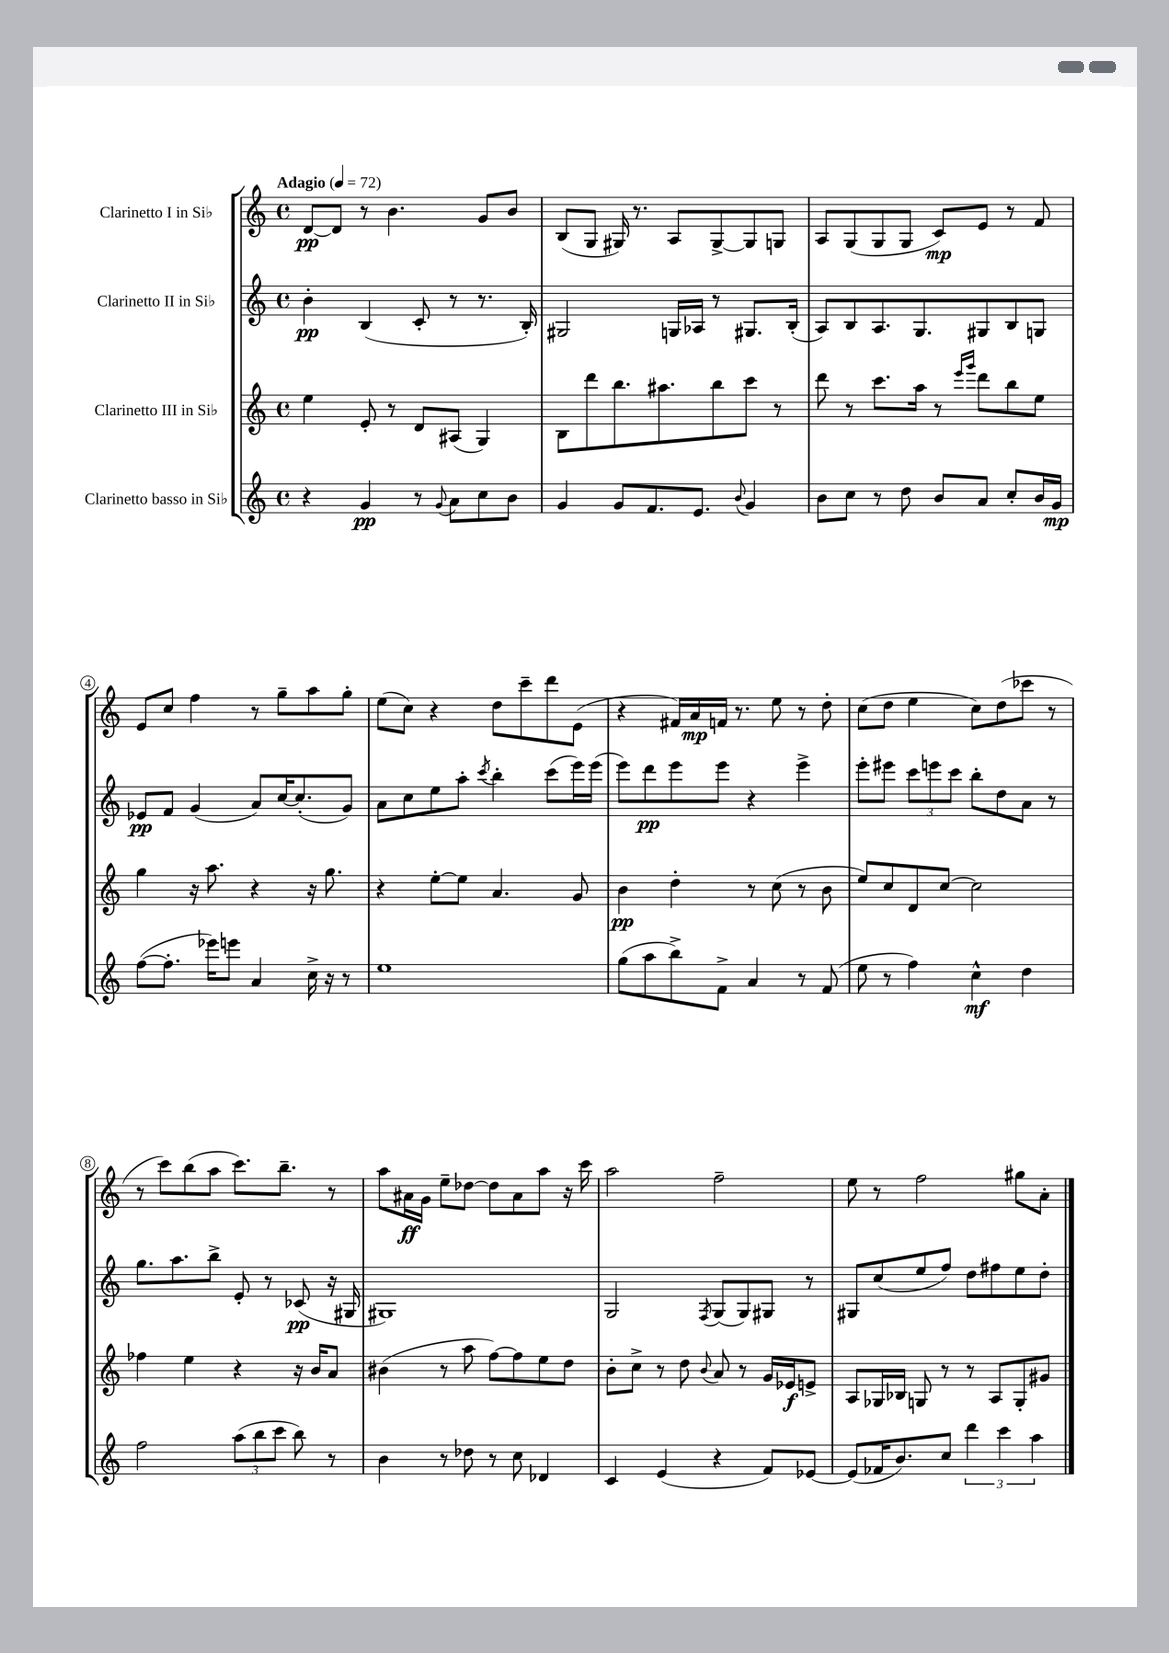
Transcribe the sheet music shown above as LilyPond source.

<<
\new StaffGroup <<
\new Staff = "s0" \with { instrumentName = "Clarinetto I in Sib" } {
    \clef treble \key c \major \defaultTimeSignature \time 4/4 \tempo "Adagio" 4 = 72
    d'8~\pp d'8 r8 b'4. g'8 b'8 |
    b8( g8 gis16) r8. a8 gis8~-> gis8 g8 |
    a8 g8( g8 g8 c'8\mp) e'8 r8 f'8 |
    e'8 c''8 f''4 r8 g''8-- a''8 g''8-. |
    e''8( c''8) r4 d''8 c'''8-- d'''8 e'8( |
    r4 fis'16) a'16\mp f'16 r8. e''8 r8 d''8-. |
    c''8( d''8 e''4 c''8) d''8( ces'''8 r8 |
    r8 c'''8) b''8( a''8 c'''8.) b''8.-- r8 |
    a''8 ais'16\ff g'16 e''8-- des''8~ des''8 ais'8 a''8 r16 c'''16 |
    a''2 f''2-- |
    e''8 r8 f''2 gis''8 a'8-. \bar "|." |
}
\new Staff = "s1" \with { instrumentName = "Clarinetto II in Sib" } {
    \clef treble \key c \major \defaultTimeSignature \time 4/4
    b'4-.\pp b4( c'8-. r8 r8. b16-.) |
    gis2 g16 aes16 r8 gis8. b16-.( |
    a8) b8 a8. g8. gis8 b8 g8 |
    ees'8\pp f'8 g'4( a'8) c''16~ c''8.-.( g'8) |
    a'8 c''8 e''8 a''8-. \acciaccatura { c'''8 } b''4-. c'''8( e'''16) e'''16( |
    e'''8) d'''8\pp e'''8 e'''8 r4 e'''4-> |
    e'''8-. eis'''8 \tuplet 3/2 { c'''8 e'''8 c'''8 } b''8-. d''8 a'8 r8 |
    g''8. a''8. b''8-> e'8-. r8 ces'8\pp( r16 gis16 |
    gis1) |
    g2 \acciaccatura { f8 } g8( g8) gis8 r8 |
    gis8 c''8( e''8 f''8) d''8 fis''8 e''8 d''8-. \bar "|." |
}
\new Staff = "s2" \with { instrumentName = "Clarinetto III in Sib" } {
    \clef treble \key c \major \defaultTimeSignature \time 4/4
    e''4 e'8-. r8 d'8 ais8( g4) |
    b8 d'''8 b''8. ais''8. b''8 c'''8 r8 |
    d'''8 r8 c'''8. a''16 r8 \grace { e'''16 g'''16 } d'''8 b''8 e''8 |
    g''4 r16 a''8. r4 r16 g''8. |
    r4 e''8~-. e''8 a'4. g'8 |
    b'4\pp d''4-. r8 c''8( r8 b'8 |
    e''8) c''8 d'8 c''8~ c''2 |
    fes''4 e''4 r4 r16 b'16 a'8 |
    bis'4( r8 a''8 f''8~) f''8 e''8 d''8 |
    b'8-. c''8-> r8 d''8 \appoggiatura { b'8 } a'8 r8 g'16 ees'16\f e'8-> |
    a8 ges16 bes16 g8 r8 r8 a8 g8-. gis'8 \bar "|." |
}
\new Staff = "s3" \with { instrumentName = "Clarinetto basso in Sib" } {
    \clef treble \key c \major \defaultTimeSignature \time 4/4
    r4 g'4\pp r8 \appoggiatura { g'8 } a'8 c''8 b'8 |
    g'4 g'8 f'8. e'8. \appoggiatura { b'8 } g'4 |
    b'8 c''8 r8 d''8 b'8 a'8 c''8-. b'16 g'16\mp |
    f''8~( f''8.-. ees'''16) e'''8 a'4 c''16-> r16 r8 |
    e''1 |
    g''8( a''8 b''8->) f'8-> a'4 r8 f'8( |
    e''8 r8 f''4) c''4-^\mf d''4 |
    f''2 \tuplet 3/2 { a''8( b''8 c'''8 } b''8) r8 |
    b'4 r8 des''8 r8 c''8 des'4 |
    c'4 e'4( r4 f'8) ees'8~ |
    ees'8( fes'16 b'8.) c''8 \tuplet 3/2 { d'''4 c'''4 a''4 } \bar "|." |
}
>>
>>
\layout { \context { \Score \override BarNumber.stencil = #(make-stencil-circler 0.1 0.3 ly:text-interface::print) } }
